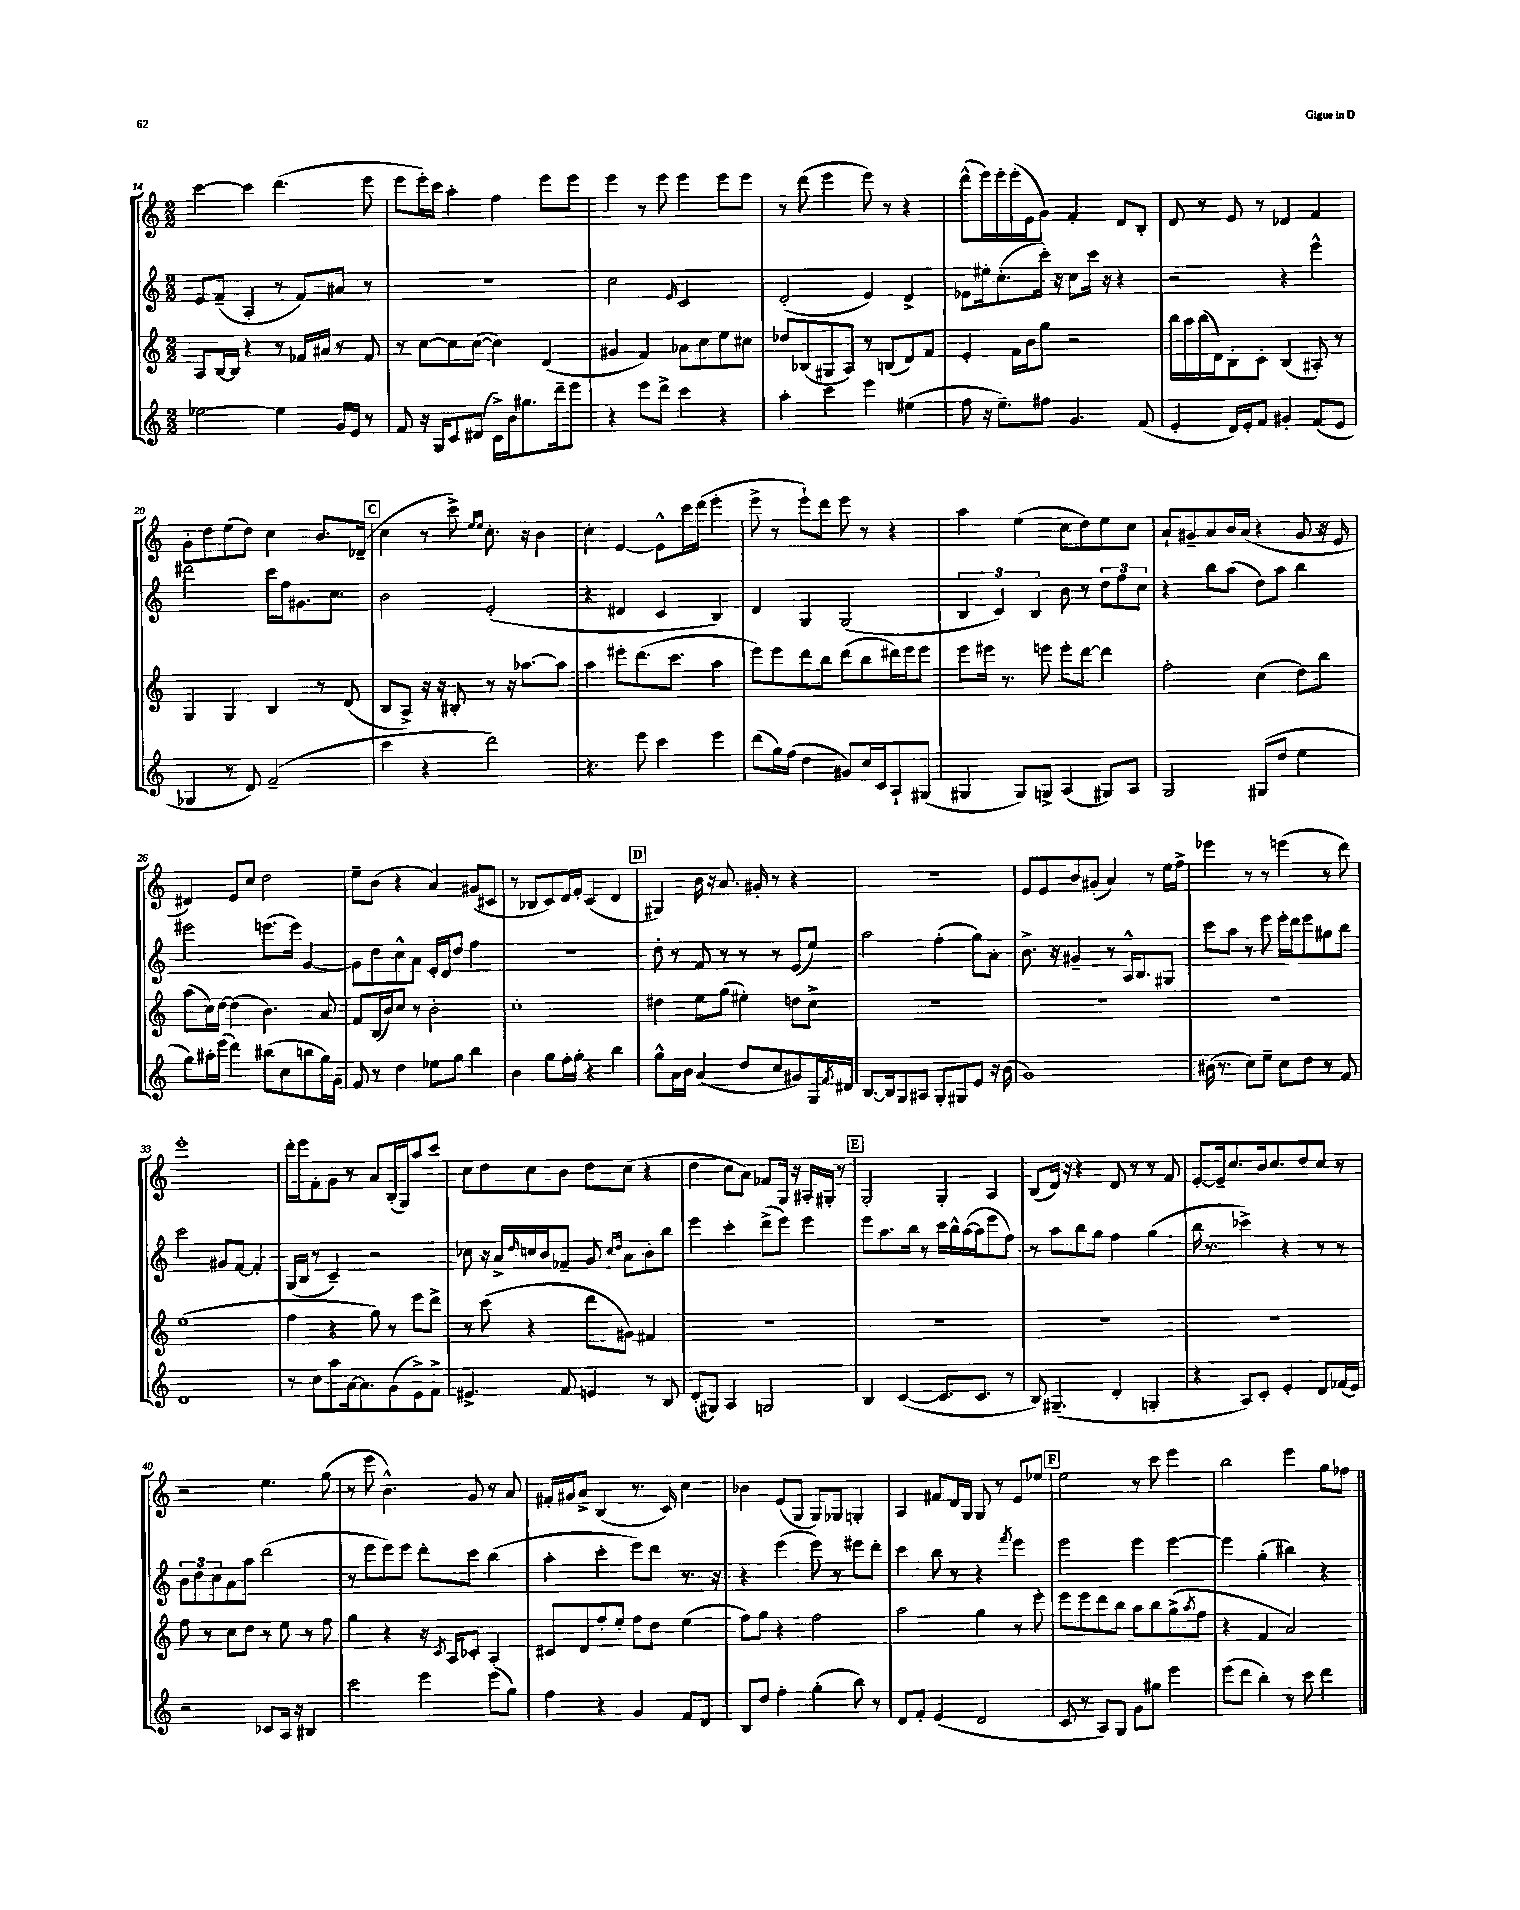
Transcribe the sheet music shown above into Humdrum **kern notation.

**kern	**kern	**kern	**kern
*staff4	*staff3	*staff2	*staff1
*clefG2	*clefG2	*clefG2	*clefG2
*k[]	*k[]	*k[]	*k[]
*M2/2	*M2/2	*M2/2	*M2/2
[2ee-	8A	8e	[4ccc
.	[16B	(8f~	.
.	16B]	.	.
.	4r	4A'	4ccc]
4ee-]	8r	8r	(4.ddd
.	16f-	8f)	.
.	16a#	.	.
16g	8r	8a#	.
16e	.	.	.
8r	8f-	8r	8eee
=	=	=	=
8f	8r	1r	8eee
16r	[8cc	.	16eee')
16G	.	.	16ccc
8c	8cc]	.	4aa'
(8d#	([8cc	.	.
16c^)	4cc])	.	4ff
16b	.	.	.
8.gg#	.	.	.
.	(4d	.	8eee
16ddd~	.	.	.
8eee	.	.	8eee
=	=	=	=
4r	4g#	2cc	4eee
8eee	4f)	.	8r
8ddd^	.	.	8eee
.	.	16qqe	.
4ccc	8a-	2c	4eee
.	8cc	.	.
4r	8ee	.	8eee
.	8cc#	.	8eee
=	=	=	=
4aa'	8dd-	(2d'	8r
.	(8B-	.	(8ddd
4ccc	8G#	.	4eee
.	8A)	.	.
4eee	8r	4e)	8eee)
.	(8B	.	8r
(4ee#	8d)	4d^	4r
.	8f	.	.
=	=	=	=
8ff	4e'	8e-	(8ddd^^
16r	.	16ee#'	16eee)
8.ee~)	.	(8.cc'	16eee'
.	16f	.	(16eee'
.	16b	.	16e
8ff#	8gg	16ccc')	8g)
.	.	16r	.
4.g	2r	8cc	4f'
.	.	16ccc	.
.	.	16r	.
.	.	4r	8d
(8f	.	.	8B'
=	=	=	=
4e'	16bb	2r	8d
.	16aa	.	.
.	(16bb	.	8r
.	16d)	.	.
16d)	8B'	.	8e
16e'	.	.	.
8f	8c'	.	8r
4g#'	(4B	4r	4d-
(8f	8A#')	4eee^^	4f
8e	8r	.	.
=	=	=	=
4G-	4G	2ddd#	8g'
.	.	.	8dd
8r	4G	.	(8ee
8d)	.	.	8dd)
(2f~	4B	16ccc	4cc
.	.	16ff	.
.	.	8.g#	.
.	8r	.	8.b
.	.	8.cc	.
.	(8d	.	.
.	.	.	(16d-~
=	=	=	=
4ccc	8B	2b	4cc
.	8A^)	.	.
4r	16r	.	8r
.	16r	.	.
.	8B#'	.	8ccc^)
.	.	.	16qqee
.	.	.	16qqee
2ddd)	8r	(2e'	8.cc'
.	16r	.	.
.	[8.aa-	.	16r
.	.	.	4b
.	8aa-]	.	.
=	=	=	=
4.r	4aa	4r	4cc'
.	8eee#'	4d#	[4e
8eee	(8.ddd	.	.
4ccc	.	4c	8e^^]
.	8.ccc	.	.
.	.	.	16ccc
.	.	.	(16ddd
4eee	4aa	4B)	4eee'
=	=	=	=
(8ddd	8eee)	4d	8eee^
16gg)	8eee	.	8r
(16ff	.	.	.
4dd	8ddd	4G	8eee`)
.	8bb	.	8ddd
8g#)	(8ddd	(2G	8eee
16cc	8bb	.	8r
16c	.	.	.
8A`	16ddd#)	.	4r
.	16eee	.	.
(8G#	8eee	.	.
=	=	=	=
4G#	8eee	6B	4aa
.	16eee#	.	.
.	.	6c)	.
.	8.r	.	.
8G#)	.	.	(4ee
.	.	6B	.
8G^	8eee	.	.
(4A	8eee'	8b	8cc
.	[8ddd	8r	8dd)
8G#)	4ddd]	12dd	8ee
.	.	12ff	.
8A	.	.	8cc
.	.	12cc	.
=	=	=	=
2G	2ff'	4r	8a`
.	.	.	8g#~
.	.	8bb	8a
.	.	(8aa	16b
.	.	.	(16a
(8G#	(4cc	8dd)	4r
8dd	.	8aa	.
4ee	8dd)	4bb	8g#
.	8bb	.	16r
.	.	.	16e
=	=	=	=
8gg)	(8aa	2eee#	4d#)
16aa#'	16cc)	.	.
(16eee	[16dd	.	.
4ddd)	(4dd]	.	8e
.	.	.	8cc
(8bb#	4.b)	(8.eee	2dd
8cc	.	.	.
.	.	16eee)	.
8bb	.	[4g	.
16gg)	8a	.	.
16g	.	.	.
=	=	=	=
8f	8f	8g]	8ee~
8r	(16B	8dd	(8b
.	16b)	.	.
4dd	8cc	8cc^^	4r
.	8r	8a	.
8ee-	2b'	16e'	4a)
.	.	16d	.
8gg	.	8dd	.
4bb	.	4ff	(8g#
.	.	.	8c#
=	=	=	=
4b	1cc'	1r	8r
.	.	.	8B-
8gg	.	.	8c)
16ff'	.	.	16d
16gg'	.	.	16f'
4r	.	.	(4c
4bb	.	.	4d
=	=	=	=
8gg^^	4dd#	8dd'	4G#)
16a	.	8r	.
16b	.	.	.
(4a	8ee	8f	16b
.	.	.	16r
.	(8gg	8r	8.a
8dd	4ee#')	8r	.
.	.	.	16g#'
8cc	.	8r	8r
8g#)	8dd	(8e	4r
16G	8cc^	8ee)	.
8qf	.	.	.
16d#	.	.	.
=	=	=	=
[8.B	1r	2aa	1r
16B]	.	.	.
8G	.	.	.
8A#	.	.	.
8G'	.	(4ff'	.
8G#	.	.	.
8e	.	8gg)	.
16r	.	8a'	.
(16b	.	.	.
=	=	=	=
1g)	1r	8.b^	8e
.	.	.	8e
.	.	16r	.
.	.	4g#~	8b
.	.	.	(8g#'
.	.	8r	4a)
.	.	16A^^	.
.	.	8.B	.
.	.	.	8r
.	.	8G#	16ee
.	.	.	16ff^
=	=	=	=
(16b#	1r	8ccc	4eee-
8.r	.	.	.
.	.	8aa	.
8cc)	.	8r	8r
8ee~	.	8eee	8r
8cc	.	16eee'	(4eee
.	.	16ddd	.
8dd	.	8eee	.
8r	.	8gg#	8r
8f	.	8bb	8ddd)
=	=	=	=
1d	(1ee	2ccc	1eee'
.	.	8g#	.
.	.	[8f	.
.	.	4f']	.
=	=	=	=
8r	4ff	(16G	16ddd'
.	.	16B	16eee
8cc	.	8r	8f'
8aa	4r	4c~)	8g
[16a	.	.	8r
8.a]	.	.	.
.	8gg)	2r	8a
(8g	8r	.	(16B'
.	.	.	16G)
8e^)	8eee	.	8aa
8f^	8ddd^	.	8ccc
=	=	=	=
4.e#^	8r	8cc-	8cc
.	(8ccc	16r	8dd
.	.	16a^	.
.	.	16qqdd	.
.	4r	16cc	8cc
.	.	16b	.
8f	.	8f-~	8b
4e	8ddd	8g	8dd
.	.	16qqcc	.
.	.	16qqdd	.
.	8g#)	8a	(8cc
8r	4f#	8b'	4r
8B	.	8bb	.
=	=	=	=
(8d'	1r	4eee	4dd
8G#)	.	.	.
4A	.	4ccc'	8cc
.	.	.	8a)
2G	.	(8ddd^	8f-
.	.	8eee)	16G
.	.	.	16r
.	.	4eee	16A#'
.	.	.	16G#'
.	.	.	8r
=	=	=	=
4B	1r	8eee	2G'
.	.	8.aa	.
([4c	.	.	.
.	.	16bb	.
.	.	8r	.
8.c]	.	16ccc	4G'
.	.	16bb^^	.
.	.	([16aa	.
8.c	.	16aa]	.
.	.	8eee	4A
8r	.	8ff)	.
=	=	=	=
8B)	1r	8r	(8B
(4.G#~	.	8aa	16d)
.	.	.	16r
.	.	8bb	4r
.	.	8gg	.
4d'	.	4ff	8d
.	.	.	8r
4G'	.	(4gg	8r
.	.	.	8f
=	=	=	=
4r	1r	16bb	[8e'
.	.	8.r	.
.	.	.	16e~]
.	.	.	8.cc
8A)	.	4ccc-^)	.
8c'	.	.	16b
.	.	.	8.cc
4e'	.	4r	.
.	.	.	8dd
8d	.	8r	8cc
(16f-	.	8r	8r
16e)	.	.	.
=	=	=	=
2r	8ff	12b	2r
.	.	12dd	.
.	8r	.	.
.	.	12cc	.
.	8cc	8a	.
.	8dd	8aa	.
8c-	8r	(2ddd	4.ee
16A	8ee	.	.
16r	.	.	.
4B#	8r	.	.
.	8ff	.	(8gg
=	=	=	=
2ccc	4gg	8r	8r
.	.	8eee	8eee
.	4r	8eee)	4.b^^)
.	.	8eee	.
4eee	16r	8ddd'	.
.	8qc	.	.
.	16A	.	.
.	8c-'	8ccc	8g
(8eee	4A'	(4bb	8r
8gg)	.	.	8a
=	=	=	=
4ff	8c#	4aa'	16f#'
.	.	.	16g#
.	8d	.	8a^
4r	8ff'	4ccc'	(4B
.	8ee'	.	.
4g	8ff	8eee)	8.r
.	8dd	8ddd	.
.	.	.	16c)
8f	(4ee	8.r	4cc
8d	.	.	.
.	.	16r	.
=	=	=	=
8B	8ff)	4r	4b-
8dd	8gg	.	.
4ff'	4r	(4eee	(8e
.	.	.	8G
(4gg'	2ff	8eee)	8G)
.	.	8r	8G-
8bb)	.	8eee#	4G'
8r	.	8ddd'	.
=	=	=	=
8d	2aa	4ccc	4A
8f'	.	.	.
(4e	.	8bb	8f#
.	.	8r	16d
.	.	.	16G
2d	4gg	4r	8G
.	.	.	8r
.	.	8qfff	.
.	8r	4eee	8e
.	8eee'	.	8ee-
=	=	=	=
8c	8eee	2eee	2ee
8r	8eee	.	.
8A)	8ddd	.	.
8G	8bb	.	.
8g	8aa	4eee	8r
8gg#	8bb	.	8ccc
4eee	(8gg^	[4eee	4eee
.	8qaa	.	.
.	8ff	.	.
=	=	=	=
(8eee	4r	4eee]	2bb
8ddd	.	.	.
4bb')	4f	(4gg'	.
8r	2a)	4bb#)	4eee
8ccc	.	.	.
4ddd	.	4r	8gg
.	.	.	8ff-
==	==	==	==
*-	*-	*-	*-
